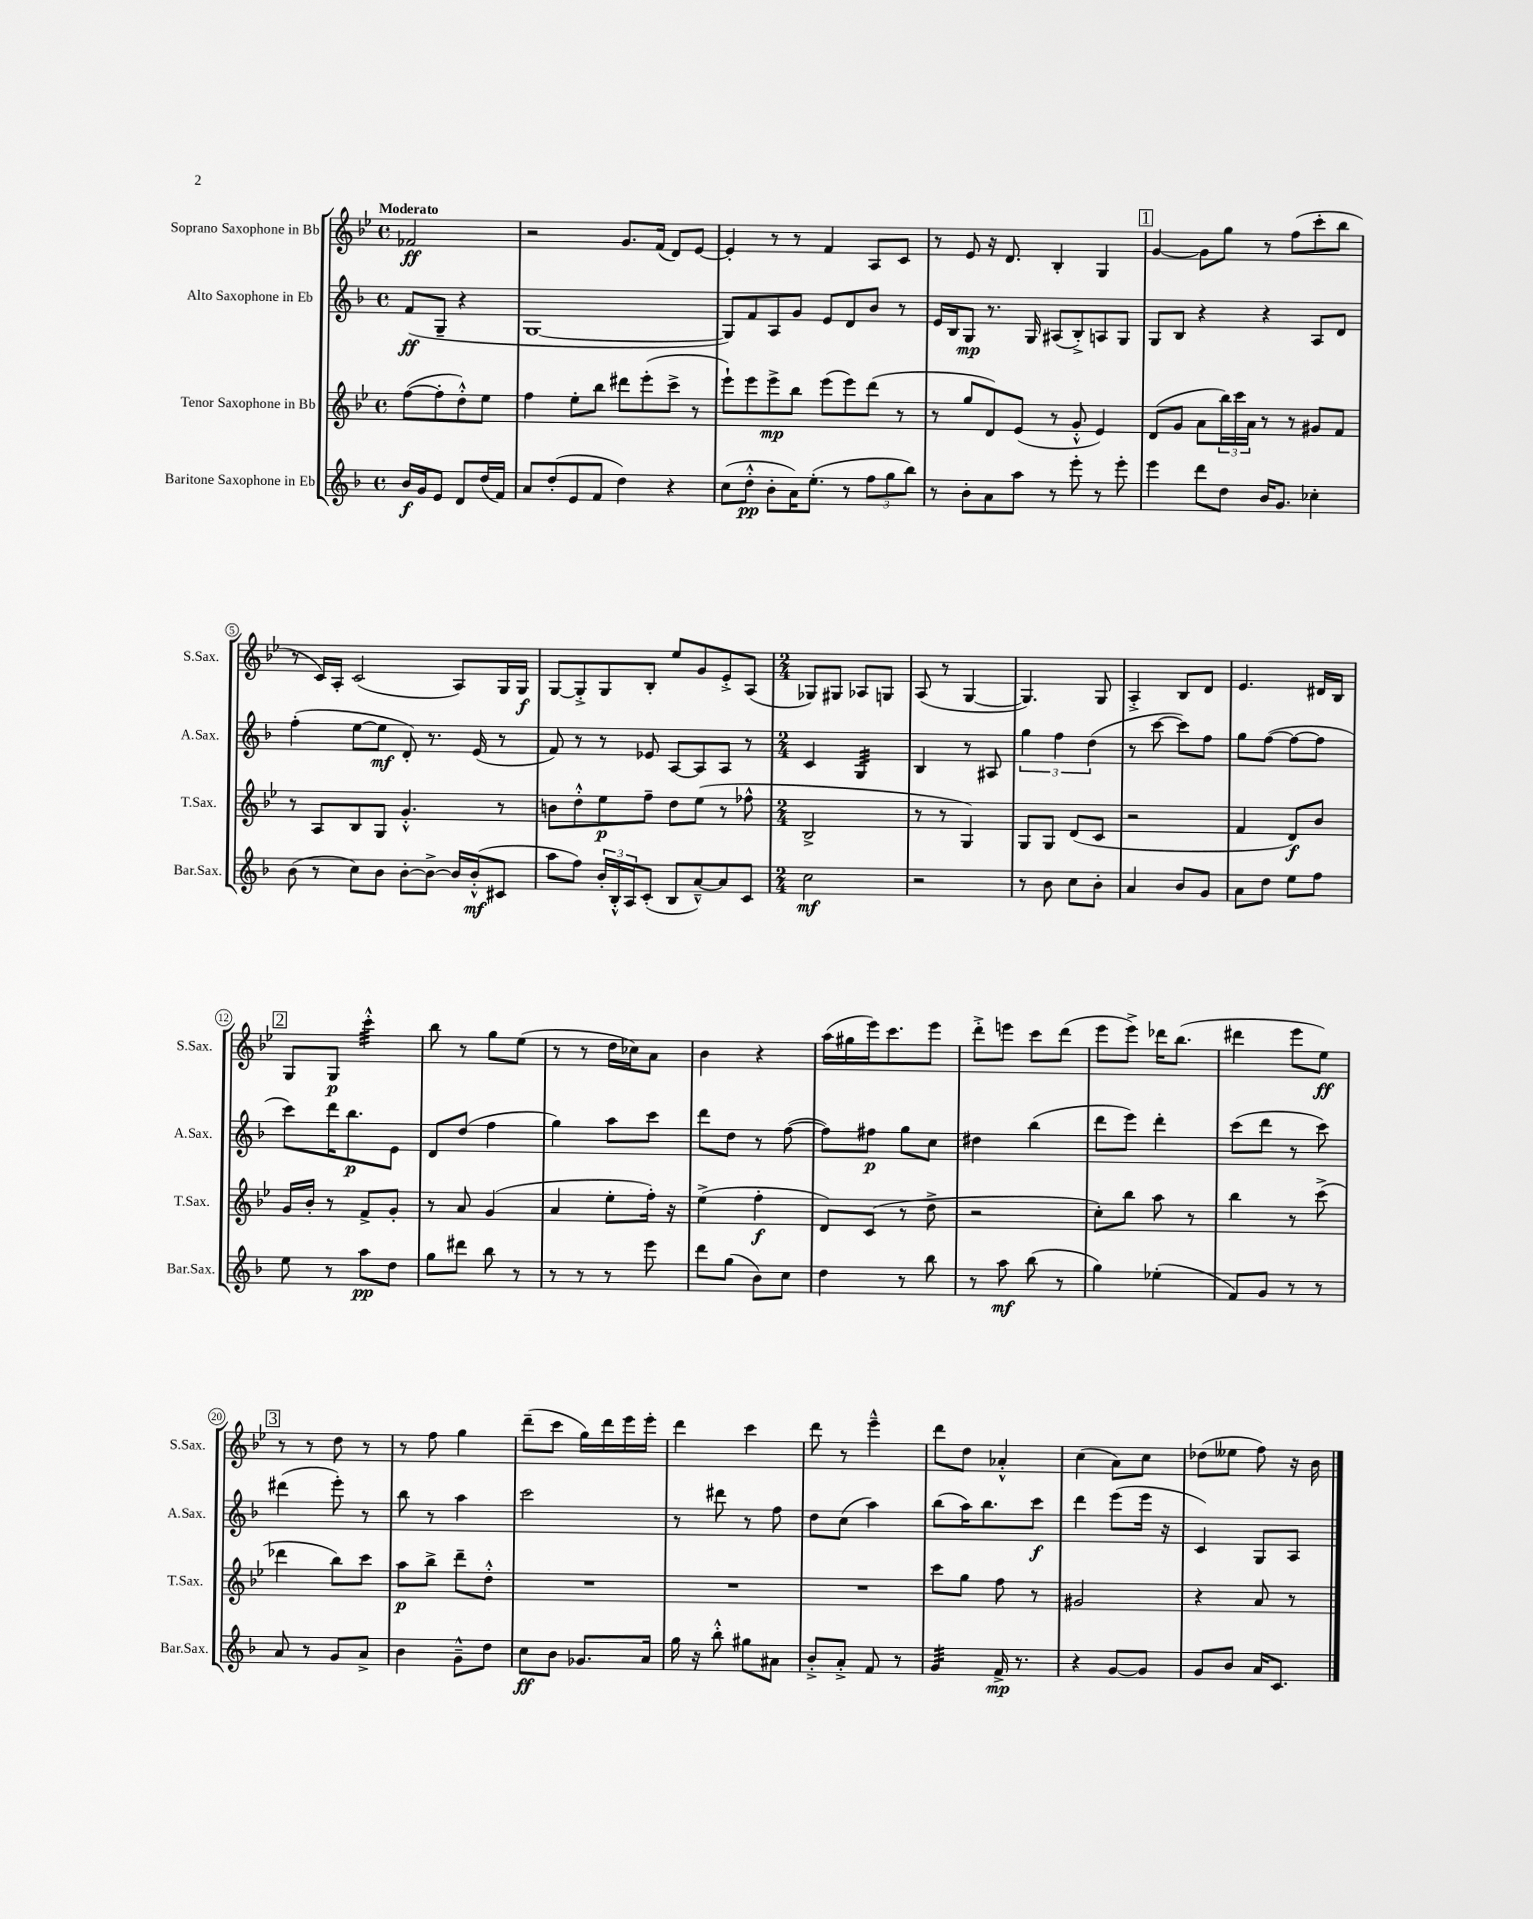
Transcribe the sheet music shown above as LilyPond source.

<<
\new StaffGroup <<
\new Staff = "s0" \with { instrumentName = "Soprano Saxophone in Bb" shortInstrumentName = "S.Sax." } {
    \clef treble \key bes \major \defaultTimeSignature \time 4/4 \partial 2 \tempo "Moderato"
    fes'2\ff |
    r2 g'8. f'16( d'8) ees'8~ |
    ees'4-. r8 r8 f'4 a8 c'8 |
    r8 ees'8 r16 d'8. bes4-. g4 |
    \mark \markup { \box "1" } g'4~ g'8 g''8 r8 f''8( c'''8-. bes''8 |
    r8 c'16) a16-. c'2( a8) g16 g16\f |
    g8~ g8-.-> g8 bes8-. ees''8 g'8 ees'8-.-> a8( |
    \numericTimeSignature \time 2/4 ges8) gis8 aes8 g8 |
    a8( r8 g4~ |
    g4.) g8 |
    a4-.-> bes8 d'8 |
    ees'4. dis'16 bes16 |
    \mark \markup { \box "2" } g8 g8\p c'''4:32-.-^ |
    bes''8 r8 g''8 ees''8( |
    r8 r8 d''16 ces''16) a'8 |
    bes'4 r4 |
    a''16( gis''16 ees'''16) c'''8. ees'''8 |
    d'''8-.-> e'''8 c'''8 d'''8( |
    ees'''8 ees'''8->) des'''16 bes''8.( |
    dis'''4 ees'''8 ees''8\ff) |
    \mark \markup { \box "3" } r8 r8 d''8 r8 |
    r8 f''8 g''4 |
    d'''8--( c'''8 g''16) d'''16 ees'''16 ees'''16-. |
    d'''4 c'''4 |
    d'''8 r8 ees'''4---^ |
    d'''8 d''8 aes'4-.-^ |
    c''4( a'8) c''8 |
    des''8( eeses''8 f''8) r16 bes'16 \bar "|." |
}
\new Staff = "s1" \with { instrumentName = "Alto Saxophone in Eb" shortInstrumentName = "A.Sax." } {
    \clef treble \key f \major \defaultTimeSignature \time 4/4 \partial 2
    f'8\ff( g8-- r4 |
    g1~ |
    g8) f'8 a8 g'8 e'8 d'8 bes'8 r8 |
    e'16 bes16 g8\mp r8. g16 ais8( bes8-.->) a8 g8 |
    \mark \markup { \box "1" } g8 bes8 r4 r4 a8 d'8 |
    f''4-.( e''8~ e''8\mf d'8-.) r8. e'16( r8 |
    f'8) r8 r8 ees'8 a8~ a8 a8 r8 |
    \numericTimeSignature \time 2/4 c'4 g4:32 |
    bes4 r8 ais8 |
    \tuplet 3/2 { g''4 f''4 d''4( } |
    r8 c'''8~ c'''8) f''8 |
    g''8 f''8~( f''8~ f''8 |
    \mark \markup { \box "2" } c'''8) d'''16 bes''8.\p e'8 |
    d'8 d''8( f''4 |
    g''4) a''8 c'''8 |
    d'''8 d''8 r8 f''8~( |
    f''8) fis''8\p g''8 c''8 |
    dis''4 bes''4( |
    d'''8 e'''8) d'''4-. |
    c'''8( d'''8 r8 c'''8) |
    \mark \markup { \box "3" } dis'''4( e'''8-.) r8 |
    bes''8 r8 a''4 |
    c'''2 |
    r8 dis'''8 r8 f''8 |
    d''8 c''8( a''4) |
    bes''8( a''16) bes''8. c'''8\f |
    d'''4 e'''8( e'''16 r16 |
    c'4) g8 a8 \bar "|." |
}
\new Staff = "s2" \with { instrumentName = "Tenor Saxophone in Bb" shortInstrumentName = "T.Sax." } {
    \clef treble \key bes \major \defaultTimeSignature \time 4/4 \partial 2
    f''8~( f''8-. d''8-.-^) ees''8 |
    f''4 ees''8-. bes''8 dis'''8 ees'''8-.( c'''8-> r8 |
    ees'''8-!) ees'''8 ees'''8->\mp bes''8 ees'''8( ees'''8) d'''8( r8 |
    r8 g''8 d'8) ees'8( r8 g'8-.-^ ees'4) |
    \mark \markup { \box "1" } d'8( g'8 a'8 \tuplet 3/2 { bes''16) c'''16 a'16 } r8 r8 gis'8 f'8 |
    r8 a8 bes8 g8 g'4.-.-^ r8 |
    b'8 d''8-.-^ ees''8\p f''8-- d''8 ees''8( r8 fes''8-^ |
    \numericTimeSignature \time 2/4 bes2-> |
    r8 r8 g4) |
    g8 g8 d'8( c'8 |
    r2 |
    f'4 d'8\f) bes'8 |
    \mark \markup { \box "2" } g'16 bes'16-. r8 f'8-> g'8-. |
    r8 a'8 g'4( |
    a'4 ees''8-. f''16-.) r16 |
    ees''4->( f''4-.\f |
    d'8) c'8( r8 d''8-> |
    r2 |
    c''8-.) bes''8 a''8 r8 |
    bes''4 r8 c'''8->( |
    \mark \markup { \box "3" } des'''4 bes''8) c'''8 |
    a''8\p bes''8-> d'''8-- d''8-.-^ |
    R2 |
    R2 |
    R2 |
    c'''8 g''8 f''8 r8 |
    gis'2 |
    r4 a'8 r8 \bar "|." |
}
\new Staff = "s3" \with { instrumentName = "Baritone Saxophone in Eb" shortInstrumentName = "Bar.Sax." } {
    \clef treble \key f \major \defaultTimeSignature \time 4/4 \partial 2
    bes'16\f g'16 e'8 d'8 d''16( f'16) |
    a'8 d''8-.( e'8 f'8 d''4) r4 |
    c''8( d''8-.-^\pp bes'8-. a'16) e''8.-.( r8 \tuplet 3/2 { f''8 g''8 bes''8) } |
    r8 bes'8-. a'8 a''8 r8 e'''8-. r8 e'''8-. |
    \mark \markup { \box "1" } e'''4 d'''8 d''8 bes'16 g'8. ces''4-. |
    bes'8( r8 c''8) bes'8 bes'8~-. bes'8~-> bes'16 bes'16-.-^\mf( cis'8 |
    a''8 f''8) \tuplet 3/2 { bes'16-. bes16-.-^ a16 } c'8-.( bes8 a'8~---^) a'8 c'8 |
    \numericTimeSignature \time 2/4 c''2\mf |
    r2 |
    r8 bes'8 c''8 bes'8-. |
    a'4 bes'8 g'8 |
    a'8 d''8 e''8 f''8 |
    \mark \markup { \box "2" } e''8 r8 a''8\pp d''8 |
    g''8 dis'''8 bes''8 r8 |
    r8 r8 r8 e'''8 |
    d'''8 g''8( bes'8) c''8 |
    d''4 r8 bes''8 |
    r8 a''8\mf bes''8( r8 |
    g''4) ees''4-.( |
    f'8) g'8 r8 r8 |
    \mark \markup { \box "3" } a'8 r8 g'8 a'8-> |
    bes'4 g'8---^ d''8 |
    c''8\ff bes'8 ges'8. a'16 |
    g''16 r16 bes''8-.-^ gis''8 ais'8 |
    bes'8-.-> a'8-.-> f'8 r8 |
    g'4:32 f'16->\mp r8. |
    r4 g'8~ g'8 |
    g'8 bes'8 a'16 c'8. \bar "|." |
}
>>
>>
\layout { \context { \Score \override BarNumber.stencil = #(make-stencil-circler 0.1 0.3 ly:text-interface::print) } }
